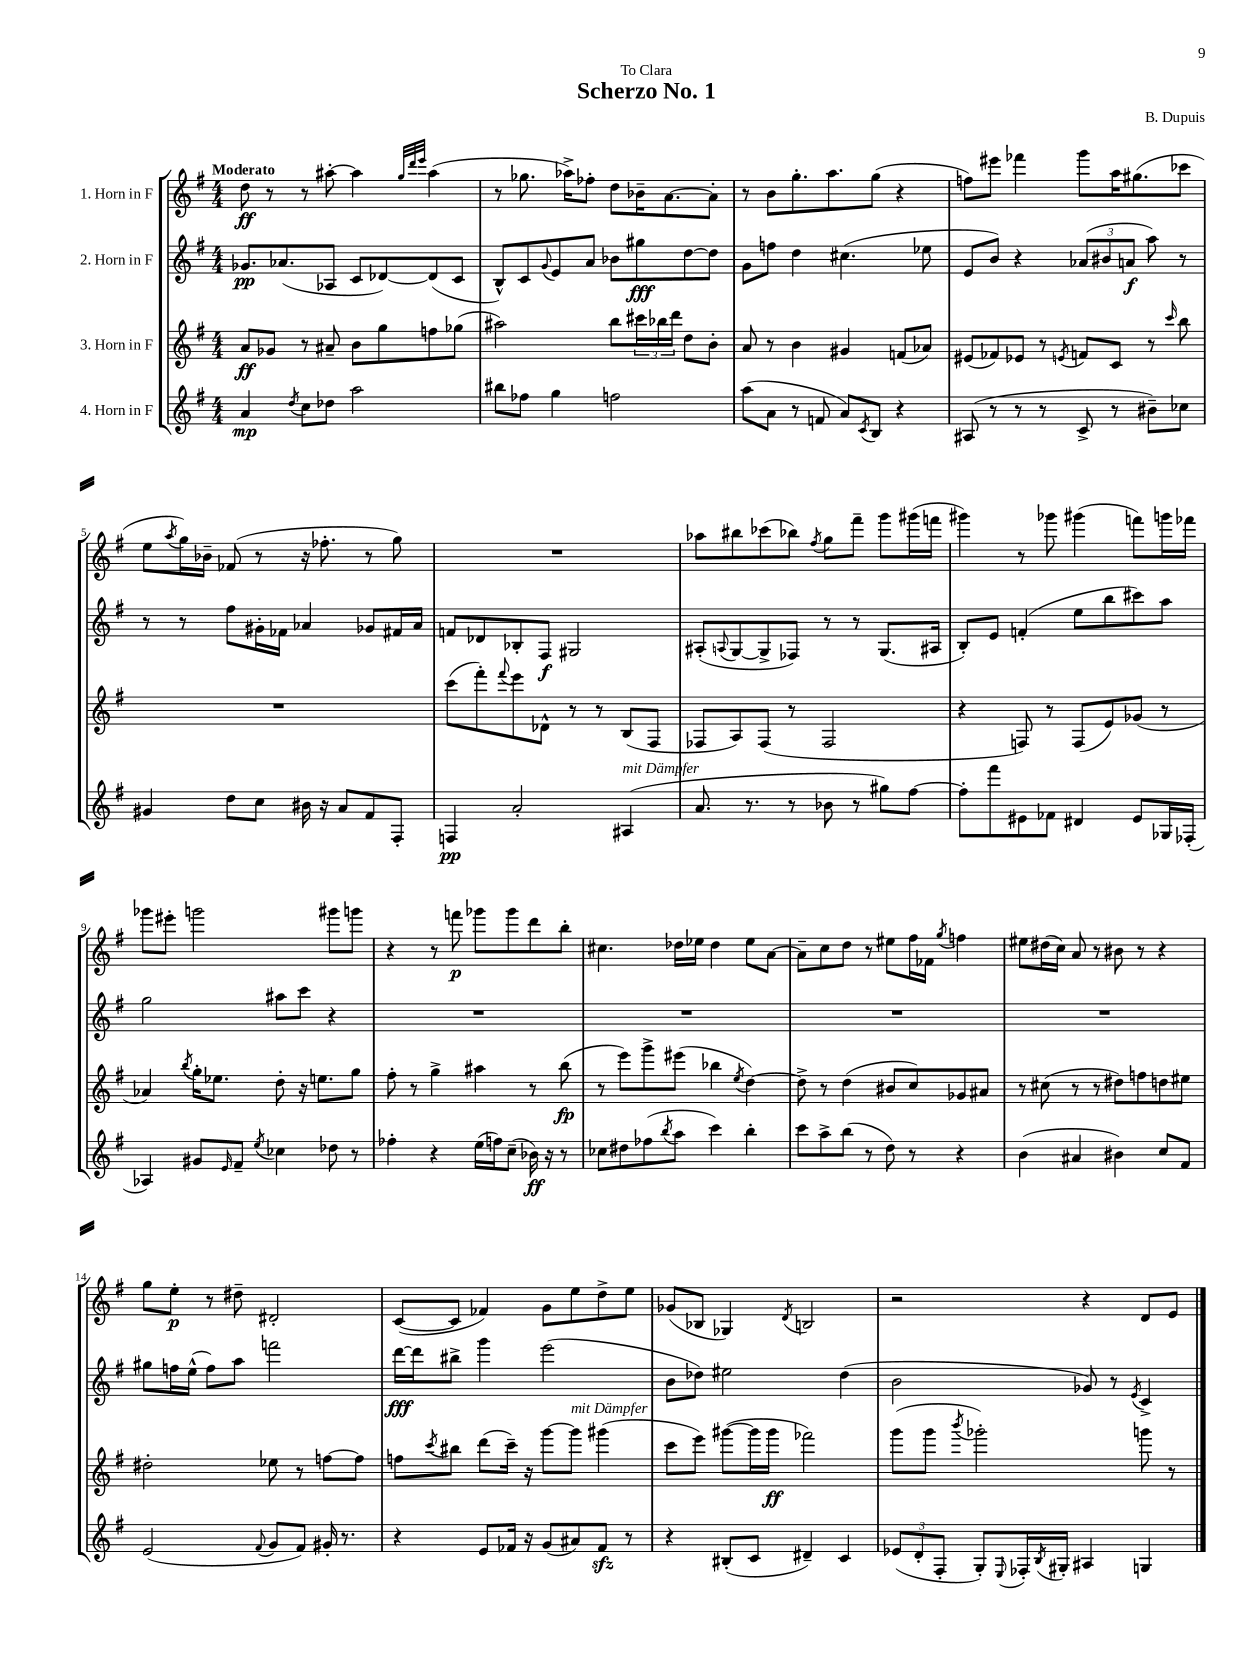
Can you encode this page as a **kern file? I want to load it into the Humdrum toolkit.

**kern	**kern	**kern	**kern
*staff4	*staff3	*staff2	*staff1
*clefG2	*clefG2	*clefG2	*clefG2
*k[f#]	*k[f#]	*k[f#]	*k[f#]
*M4/4	*M4/4	*M4/4	*M4/4
4a	8a	8.g-	8dd
.	8g-	.	8r
.	.	(8.a-	.
8qdd	.	.	.
8cc	8r	.	8r
8dd-	8a#~	8A-	[8aa#'
2aa	8b	8c	4aa#]
.	8gg	[8d-)	.
.	.	.	32qqgg
.	.	.	32qqddd
.	.	.	32qqeee
.	8ff	(8d-]	(4aa#
.	(8gg-	8c	.
=	=	=	=
8bb#	2aa#)	8B^^)	8r
8ff-	.	8c	8.gg-
.	.	8qqg	.
4gg	.	8e	.
.	.	.	16aa-^)
.	.	8a	8ff-'
2ff	8bb	8b-	8dd
.	24ccc#	8gg#	16b-~
.	24bb-	.	.
.	.	.	[8.a
.	24ddd	.	.
.	8dd	[8dd	.
.	8b'	8dd]	8a']
=	=	=	=
(8aa	8a	8g	8r
8a	8r	8ff	8b
8r	4b	4dd	8.gg'
8f	.	.	.
.	.	.	8.aa
8a)	4g#	(4.cc#	.
8qc	.	.	.
8B	.	.	(8gg
4r	(8f	.	4r
.	8a-)	8ee-	.
=	=	=	=
(8A#	(8e#	8e	8ff)
8r	8f-)	8b)	8eee#
8r	8e-	4r	4fff-
8r	8r	.	.
.	8qe	.	.
8c^	8f	(12a-	8ggg
.	.	12b#	.
8r	8c	.	16aa
.	.	12a	.
.	.	.	(8.gg#
8b#~)	8r	8aa)	.
.	16qqccc	.	.
8cc-	8bb	8r	8ccc-
=	=	=	=
4g#	1r	8r	8ee
.	.	.	8qaa
.	.	8r	16gg)
.	.	.	16b-~
8dd	.	8ff#	(8f-
8cc	.	16g#'	8r
.	.	16f-	.
16b#	.	4a-	16r
16r	.	.	8.ff-'
8a	.	.	.
8f#	.	8g-	8r
8F#'	.	16f#	8gg)
.	.	16a-	.
=	=	=	=
4F	(8ccc	8f	1r
.	8fff#')	8d-	.
.	8qqfff#	.	.
2a'	8eee	8B-'	.
.	8d-^^	8F#	.
.	8r	2G#	.
.	8r	.	.
(4A#	(8B	.	.
.	8F#	.	.
=	=	=	=
8.a	8F-	(8A#'	8aa-
.	.	8qqA	.
.	8A)	[8G	8bb#
8.r	.	.	.
.	(8F-	8G^]	(8ccc-
8r	8r	8F-)	8bb-)
.	.	.	8qff#
8b-	2F-	8r	8gg
8r	.	8r	8fff#~
8gg#)	.	(8.G	8ggg
[8ff#	.	.	(16ggg#
.	.	16A#	16fff
=	=	=	=
8ff#']	4r	8B')	4ggg#)
8fff#	.	8e	.
8e#	8F)	(4f'	8r
8f-	8r	.	8ggg-
4d#	(8F	8ee	(4ggg#
.	8e)	8bb	.
8e#	(8g-	8ccc#)	8fff)
16G-	8r	8aa	16ggg
(16F-'	.	.	16fff-
=	=	=	=
4A-)	4a-)	2gg	8ggg-
.	.	.	8eee#'
.	8qbb	.	.
8g#	16gg'	.	2ggg
.	8.ee-	.	.
16qqe	.	.	.
8f#~	.	.	.
8qee	.	.	.
4cc-	8dd'	8aa#	.
.	16r	8ccc	.
.	8.ee	.	.
8dd-	.	4r	8ggg#
8r	8gg	.	8ggg
=	=	=	=
4ff-'	8ff#'	1r	4r
.	8r	.	.
4r	4gg^	.	8r
.	.	.	8fff
(16ee	4aa#	.	8ggg-
16ff)	.	.	.
(8cc~	.	.	8ggg-
16b-)	8r	.	8ddd
16r	.	.	.
8r	(8bb	.	8bb'
=	=	=	=
8cc-	8r	1r	4.cc#
8dd#	8eee)	.	.
(8ff-	8ggg^	.	.
8qbb	.	.	.
8aa	(8eee#	.	16dd-
.	.	.	16ee-
4ccc)	4bb-	.	4dd-
.	8qee	.	.
4bb'	[4dd)	.	8ee-
.	.	.	[8a
=	=	=	=
8ccc	8dd^]	1r	8a~]
8aa^	8r	.	8cc
(8bb	(4dd	.	8dd
8r	.	.	8r
8dd)	8b#	.	8ee#
8r	8cc)	.	16ff#
.	.	.	16f-
.	.	.	8qgg
4r	8g-	.	4ff
.	8a#	.	.
=	=	=	=
(4b	8r	1r	8ee#
.	(8cc#	.	(16dd#
.	.	.	16cc)
4a#	8r	.	8a
.	8r	.	8r
4b#)	8dd#)	.	8b#
.	8ff	.	8r
8cc	8dd	.	4r
8f#	8ee#	.	.
=	=	=	=
(2e	2dd#'	8gg#	8gg
.	.	16ff	8ee'
.	.	(16ee^^	.
.	.	8ff)	8r
.	.	8aa	8dd#~
8qqf#	.	.	.
8g	8ee-	2fff	2d#'
8f#)	8r	.	.
16g#'	[8ff	.	.
8.r	.	.	.
.	8ff]	.	.
=	=	=	=
4r	8ff	[16ddd	([8c
.	.	16ddd]	.
.	8qccc	.	.
.	8bb#	8bb#^	8c]
8e	(8ddd	4ggg	4f-)
16f-	16ccc~)	.	.
16r	16r	.	.
(8g	[8ggg	(2eee	8g
8a#)	8ggg]	.	8ee
8f-	(4ggg#	.	8dd^
8r	.	.	8ee
=	=	=	=
4r	8ccc	8b	(8g-
.	8eee)	8dd-)	8B-
(8B#'	([8ggg#	2ee#	4G-)
8c	16ggg#]	.	.
.	16ggg#	.	.
.	.	.	8qd
4d#~)	2fff-)	.	2B
4c	.	(4dd-	.
=	=	=	=
(12e-	(8ggg	2b	2r
12d'	.	.	.
.	8ggg	.	.
12F#'	.	.	.
.	8qbbb	.	.
8G')	2ggg-')	.	.
8qqE	.	.	.
16F-'	.	.	.
8qB	.	.	.
16G#'	.	.	.
4A#	.	8g-)	4r
.	.	8r	.
.	.	8qe	.
4G	8ggg	4c^	8d
.	8r	.	8e
==	==	==	==
*-	*-	*-	*-
